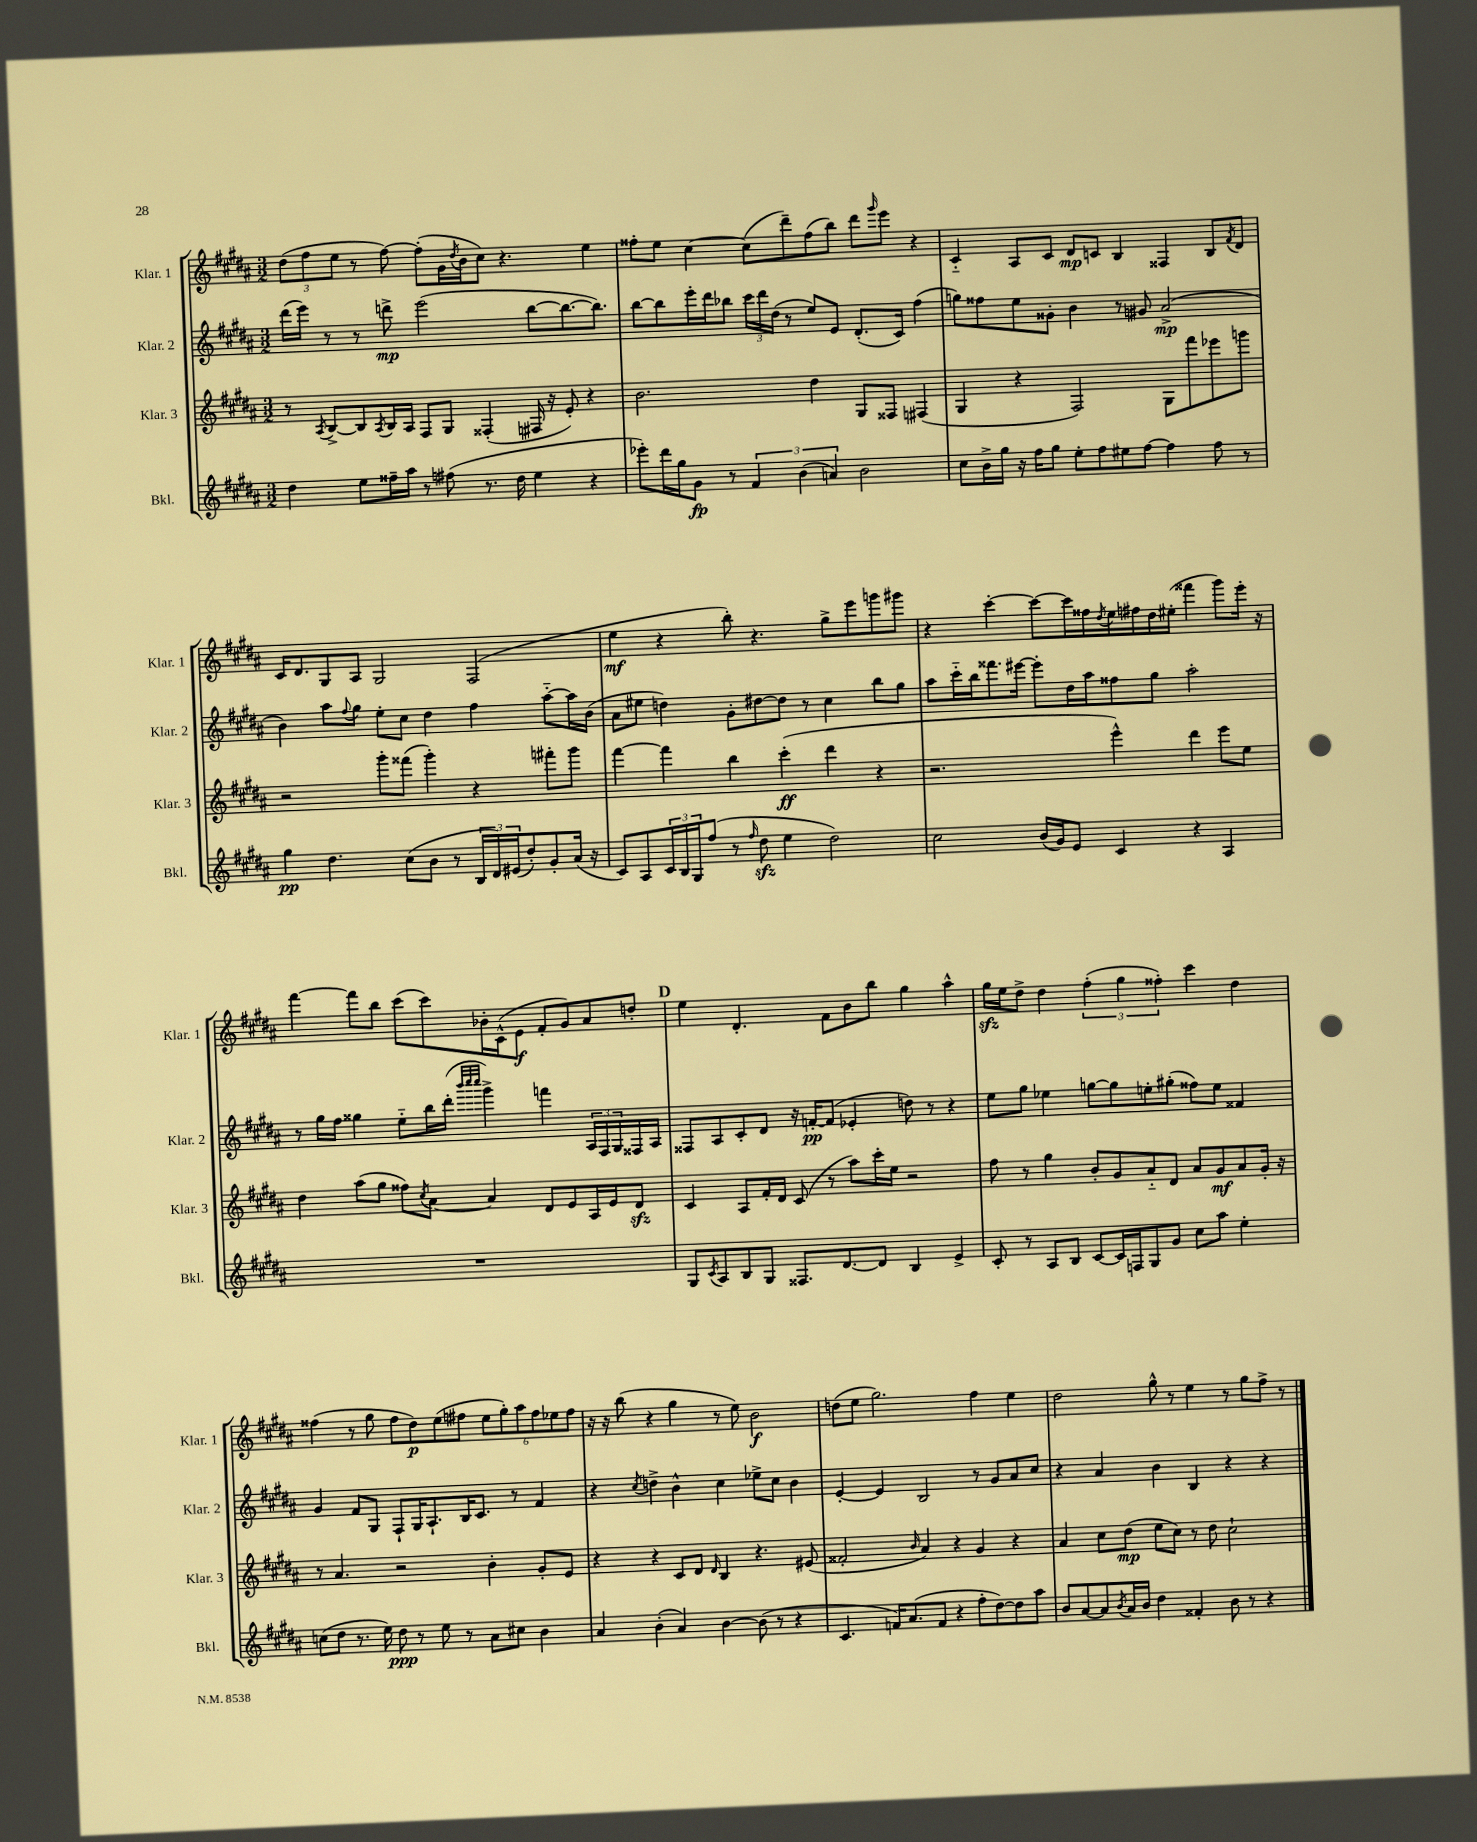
<<
\new StaffGroup <<
\new Staff = "s0" \with { instrumentName = "Klar. 1" shortInstrumentName = "Klar. 1" } {
    \clef treble \key b \major \numericTimeSignature \time 3/2
    \tuplet 3/2 { dis''8( fis''8 e''8 } r8 fis''8~) fis''8-.( gis'16 \acciaccatura { dis''8 } b'16 cis''8) r4. e''4 |
    fisis''8-. e''8 cis''4~ cis''8( dis'''8--) fisis''8( b''8) dis'''8 \grace { gis'''16 } e'''8 r4 |
    cis'4-_ ais8 cis'8 dis'8\mp c'8 b4 fisis4 b8 \acciaccatura { fis'8 } dis'8 |
    cis'16 dis'8. gis8 ais8 gis2 fis2( |
    e''4\mf r4 b''8-.) r4. gis''8-> e'''8 g'''8 gis'''8 |
    r4 cis'''4~-. cis'''8~ cis'''16 fisis''16 \acciaccatura { dis''8 } e''16 fis''16 dis''16 eis''16-.( fisis'''4 gis'''8) e'''16-. r16 |
    fis'''4~ fis'''8 b''8 cis'''8( cis'''8) bes'16-. cis'16-^( e'8\f fis'8-. gis'8) ais'8 d''8-. |
    \mark \markup { \bold "D" } e''4 dis'4.-. fis'8 b'8 b''8 gis''4 ais''4-^ |
    gis''16\sfz e''16 dis''8-> dis''4 \tuplet 3/2 { fis''4-.( gis''4 fisis''4-.) } cis'''4 dis''4 |
    fisis''4( r8 gis''8 fisis''8 dis''8\p) e''8( fis''8 \tuplet 6/4 { e''8 gis''8-.) ais''8 fis''8 ees''8 fis''8 } |
    r16 r16 b''8( r4 gis''4 r8 e''8) b'2\f |
    d''8( e''8 gis''2.) fis''4 e''4 |
    dis''2 gis''8-^ r8 e''4 r8 gis''8 fis''8-> r8 \bar "|." |
}
\new Staff = "s1" \with { instrumentName = "Klar. 2" shortInstrumentName = "Klar. 2" } {
    \clef treble \key b \major \numericTimeSignature \time 3/2
    dis'''16( e'''16) r8 r8 d'''8->\mp e'''2( b''8~ b''8.~ b''8.) |
    b''8~ b''8 e'''16-. dis'''16 bes''8 \tuplet 3/2 { cis'''16 dis'''16 dis''16( } r8 e''8) e'8 dis'8.-.( cis'16) fis''4( |
    g''8) fisis''8 e''8 gisis'8-. b'4 r8 gis'8 ais'2->\mp( |
    b'4) ais''8 \appoggiatura { fis''8 } gis''8 e''8-. cis''8 dis''4 fis''4 ais''8~-_ ais''16 b'16( |
    ais'8 eis''8 d''4) gis'8-. dis''8~ dis''8 r8 cis''4 b''8 gis''8 |
    ais''8 cis'''16-_ b''16 fisis'''8. eis'''16~ eis'''8-. dis''16 ais''16 fisis''8 gis''8 ais''2-. |
    r8 gis''16 fis''16 gisis''4 e''8-_ b''16 dis'''16-.( \grace { b'''32 cis''''32 cis''''32 } gis'''4->) f'''4 \tuplet 3/2 { ais16 fis16 gis16 } fisis16 ais16 |
    \mark \markup { \bold "D" } fisis8 ais8 cis'8-. dis'8 r16 f'16~-.\pp f'8( ees'4-. d''8) r8 r4 |
    e''8 gis''8 ees''4 g''8~ g''8 e''8-. gis''8-.( fisis''8) e''8 fisis'4 |
    gis'4 fis'8 gis8 fis8-! gis16 ais8.-! b16 cis'8. r8 fis'4 |
    r4 \acciaccatura { cis''8 } d''4-> b'4-^ cis''4 ees''8-> cis''8 b'4 |
    e'4~-. e'4 b2 r8 gis'8 ais'8 cis''8 |
    r4 ais'4 b'4 b4 r4 r4 \bar "|." |
}
\new Staff = "s2" \with { instrumentName = "Klar. 3" shortInstrumentName = "Klar. 3" } {
    \clef treble \key b \major \numericTimeSignature \time 3/2
    r8 \acciaccatura { ais8 } b8~-> b8 \acciaccatura { ais8 } b16 ais16 fis8 gis8 fisis4-.( fis16 r16 e'8-.) r4 |
    b'2. dis''4 gis8 fisis8 fis4( |
    gis4 r4 fis2) gis8 fis'''8 ees'''8 g'''8 |
    r2 gis'''8-. fisis'''8( gis'''4-.) r4 fis'''8-. gis'''8 |
    fis'''4~ fis'''4 b''4 cis'''4-.\ff( dis'''4 r4 |
    r2. e'''4-^) dis'''4 e'''8 e''8 |
    dis''4 ais''8( gis''8 fisis''8) \acciaccatura { cis''8 } ais'8~ ais'4 dis'8 e'8 ais16 e'16 dis'8\sfz |
    \mark \markup { \bold "D" } cis'4 ais8 fis'16-. dis'16 cis'8( r8 ais''8) cis'''16-. e''16 r2 |
    fis''8 r8 gis''4 b'8-. gis'8 ais'8-_ dis'8 ais'8 gis'8\mf ais'8 gis'16-. r16 |
    r8 ais'4. r2 b'4-. gis'8-. e'8 |
    r4 r4 cis'8 dis'8 \grace { dis'16 } b4 r4. eis'8( |
    fisis'2-. \grace { b'16 } ais'4) r4 gis'4 r4 |
    ais'4 cis''8 dis''8\mp( e''8 cis''8) r8 dis''8 cis''2-! \bar "|." |
}
\new Staff = "s3" \with { instrumentName = "Bkl." shortInstrumentName = "Bkl." } {
    \clef treble \key b \major \numericTimeSignature \time 3/2
    dis''4 e''8 fisis''16-- ais''16 r8 fis''8( r8. dis''16 e''4 r4 |
    ees'''8-.) dis'''16 gis''16 gis'8\fp r8 \tuplet 3/2 { fis'4 b'4( a'4) } b'2 |
    cis''8 b'16-> gis''16 r16 fis''16 gis''8 e''8-. fis''8 eis''8 fis''8~ fis''4 fis''8 r8 |
    gis''4\pp dis''4. cis''8( b'8 r8 \tuplet 3/2 { b16 dis'16) eis'16( } dis''8-.) gis'8-. ais'16( r16 |
    cis'8) ais8 \tuplet 3/2 { cis'16 b16 gis16 } fis''8( r8 \grace { fis''16 } dis''8\sfz e''4 dis''2) |
    cis''2 b'16( gis'16) e'8 cis'4 r4 ais4 |
    R1. |
    \mark \markup { \bold "D" } gis8 \acciaccatura { cis'8 } ais8 b8 gis8 fisis8. dis'8.~ dis'8 b4 e'4-> |
    cis'8-. r8 ais8 b8 cis'8~ cis'16 f16 gis8 gis'8 cis''8 ais''8 e''4-. |
    c''8( dis''8 r8. e''16) dis''8\ppp r8 e''8 r8 ais'8 cis''8 b'4 |
    ais'4 b'4-.( ais'4) b'4~ b'8( r8 r4 |
    cis'4. f'16) ais'8.( f'8 r4 fis''8-. dis''8~) dis''8 ais''8 |
    b'8 ais'8~ ais'8 \acciaccatura { b'8 } ais'16 b'16 dis''4 fisis'4-. b'8 r8 r4 \bar "|." |
}
>>
>>
\layout { \context { \Score \remove "Bar_number_engraver" } }
